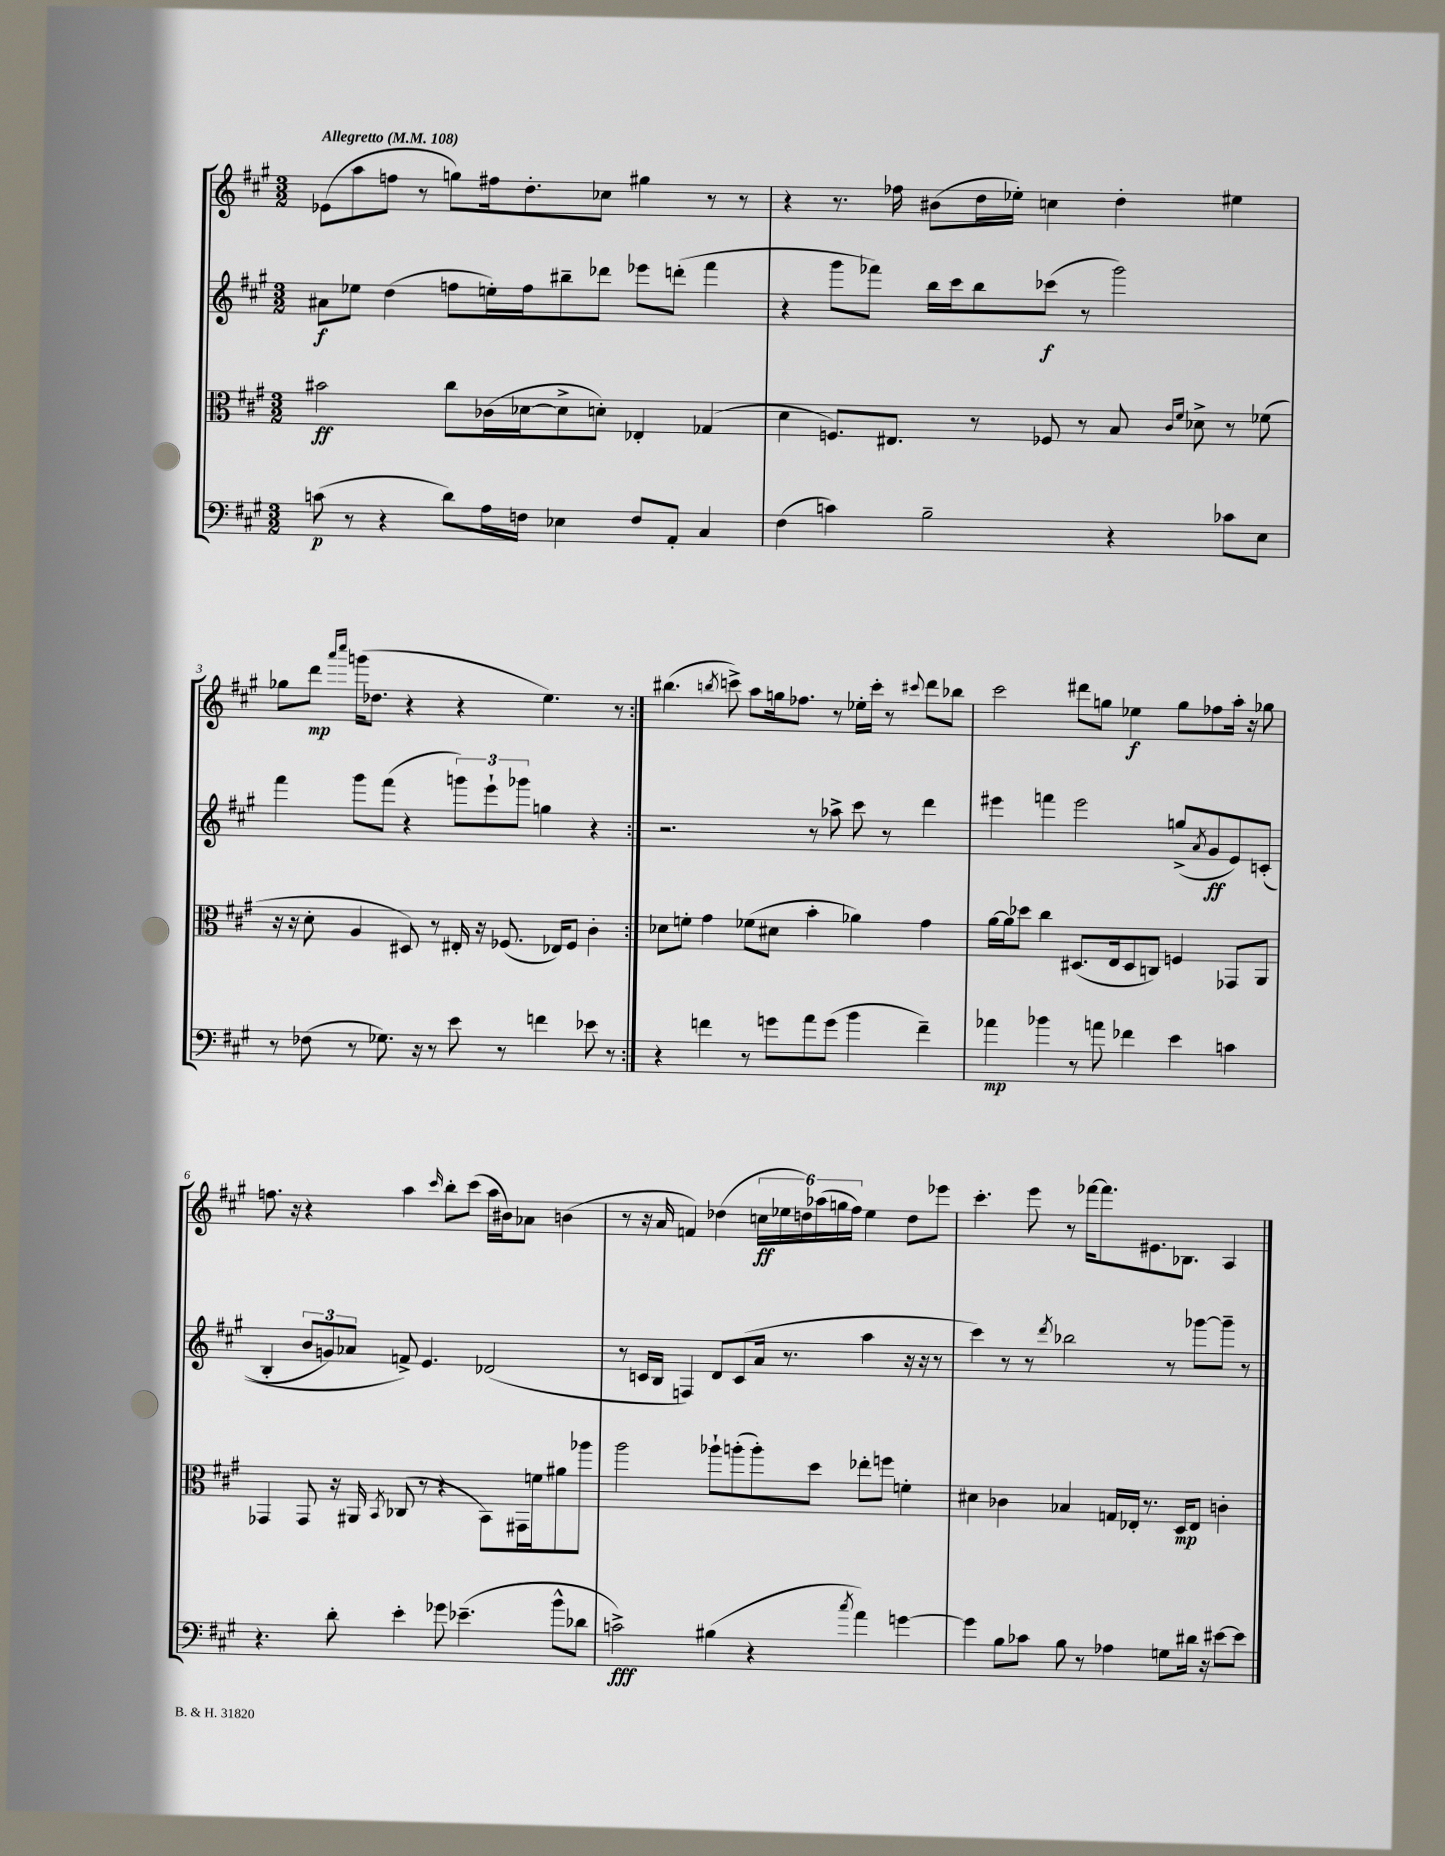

**kern	**kern	**kern	**kern
*staff4	*staff3	*staff2	*staff1
*clefF4	*clefC3	*clefG2	*clefG2
*k[f#c#g#]	*k[f#c#g#]	*k[f#c#g#]	*k[f#c#g#]
*M3/2	*M3/2	*M3/2	*M3/2
*MM108	*MM108	*MM108	*MM108
(8c	2b#	8a#	(8e-
8r	.	8ee-	8aa
4r	.	(4dd	8ff
.	.	.	8r
8d)	8cc#	8ff	8gg)
16A	(16c-	16ee')	16ff#
16F	[16d-	16ff	8.dd'
4E-	8d-^]	8bb#~	.
.	8d')	8ddd-	8cc-
8F	4E-'	8eee-	4gg#
8AA'	.	(8ddd'	.
4C#	(4G-	4fff#	8r
.	.	.	8r
=	=	=	=
(4F#	4d	4r	4r
4c)	8.F)	8ggg#	8.r
.	.	8fff-)	.
.	8.E#	.	16ff-
2B~	.	16bb	(8b#
.	.	16ccc#	.
.	8r	8bb	16dd
.	.	.	16ee-')
.	8F-	(8ccc-	4cc
.	8r	8r	.
4r	8B	2ggg#)	4dd'
.	16qqc#	.	.
.	16qqf#	.	.
.	8d-^	.	.
8c-	8r	.	4ee#
8E	(8f-	.	.
=	=	=	=
8r	16r	4fff#	8gg-
.	16r	.	.
(8F-	8d'	.	8ddd
.	.	.	16qqaaa
.	.	.	16qqcccc#
8r	4A	8ggg#	(16ggg
.	.	.	8.dd-
8.G-)	.	(8fff#	.
.	8D#)	4r	4r
16r	.	.	.
8r	8r	.	.
8e	16E#'	12ggg)	4r
.	16r	.	.
.	.	12eee`	.
8r	(8.F-	.	.
.	.	12ggg-	.
4f	.	4gg	4.ee)
.	16E-)	.	.
.	8F-	.	.
8e-	4c#'	4r	.
8r	.	.	8r
=:|!	=:|!	=:|!	=:|!
4r	8d-	2.r	(4.bb#
.	8f'	.	.
4f	4g#	.	.
.	.	.	8qbb
.	.	.	8ccc^)
8r	(8f-	.	8aa
8g	8d#	.	16gg
.	.	.	8.ff-
8a	4b'	8r	.
(8g	.	8aa-^	8r
4b	4a-)	8ccc#	16ee-'
.	.	.	16ccc'
.	.	8r	8r
.	.	.	8qqccc#
4f~)	4g#	4ddd	8ddd
.	.	.	8bb-
=	=	=	=
4a-	[16a	4eee#	2ccc#
.	16a]	.	.
.	8dd-	.	.
4b-	4cc#	4fff	.
8r	(8.D#	2eee#	8ddd#
8a	.	.	8gg
.	16E	.	.
4f-	8D#	.	4ee-
.	8C)	.	.
4e	4F	(8gg^	8gg
.	.	8qa	.
.	.	8g#	8ff-
4c	8GG-	8e)	16aa'
.	.	.	16r
.	8AA	&((8c'	8gg-
=	=	=	=
4.r	4GG-	4B'	8.ff
.	.	.	16r
.	8GG-	12b	4r
.	.	12g)	.
8d'	16r	.	.
.	.	12a-	.
.	16AA#	.	.
.	8qBB	.	.
4e'	(8C-	8f^&)	4aa
.	8r	4.e	.
.	.	.	16qqccc#
8g-	4r	.	8bb'
(4.e-~	.	.	(8ccc#
.	8BB)	(2d-	16aa
.	.	.	16b#)
.	16GG#	.	8a-
.	16f	.	.
8b^^	8a#	.	(4b
8d-	8aa-	.	.
=	=	=	=
2c^)	2aa	8r	8r
.	.	16c	16r
.	.	16B	16a
.	.	4F)	4f)
(4B#	8aa-`	8d	(4dd-
.	(8aa'	(8c	.
4r	8aa')	16a	24cc
.	.	.	24ee-
.	.	8.r	.
.	.	.	24dd)
.	8dd	.	(24aa-
.	.	.	24gg
.	.	.	24ff#)
8qcc#	.	.	.
4a)	8ee-'	4aa	4ee-
.	8ff	.	.
[4g	4f'	16r	8dd
.	.	16r	.
.	.	8r	8eee-
=	=	=	=
4g]	4d#	4ccc#)	4.ccc#'
8B	4c-	8r	.
8c-	.	8r	8eee
.	.	8qddd	.
8B	4B-	2bb-	8r
8r	.	.	[16fff-
.	.	.	8.fff-]
4A-	16G	.	.
.	16E-'	.	.
.	8.r	.	8.e#
8G	.	8r	.
.	16D	.	8.B-
16d#	8E-	[8ggg-	.
16r	.	.	.
[8e#	4c'	8ggg-~]	4A
8e#]	.	8r	.
==	==	==	==
*-	*-	*-	*-
